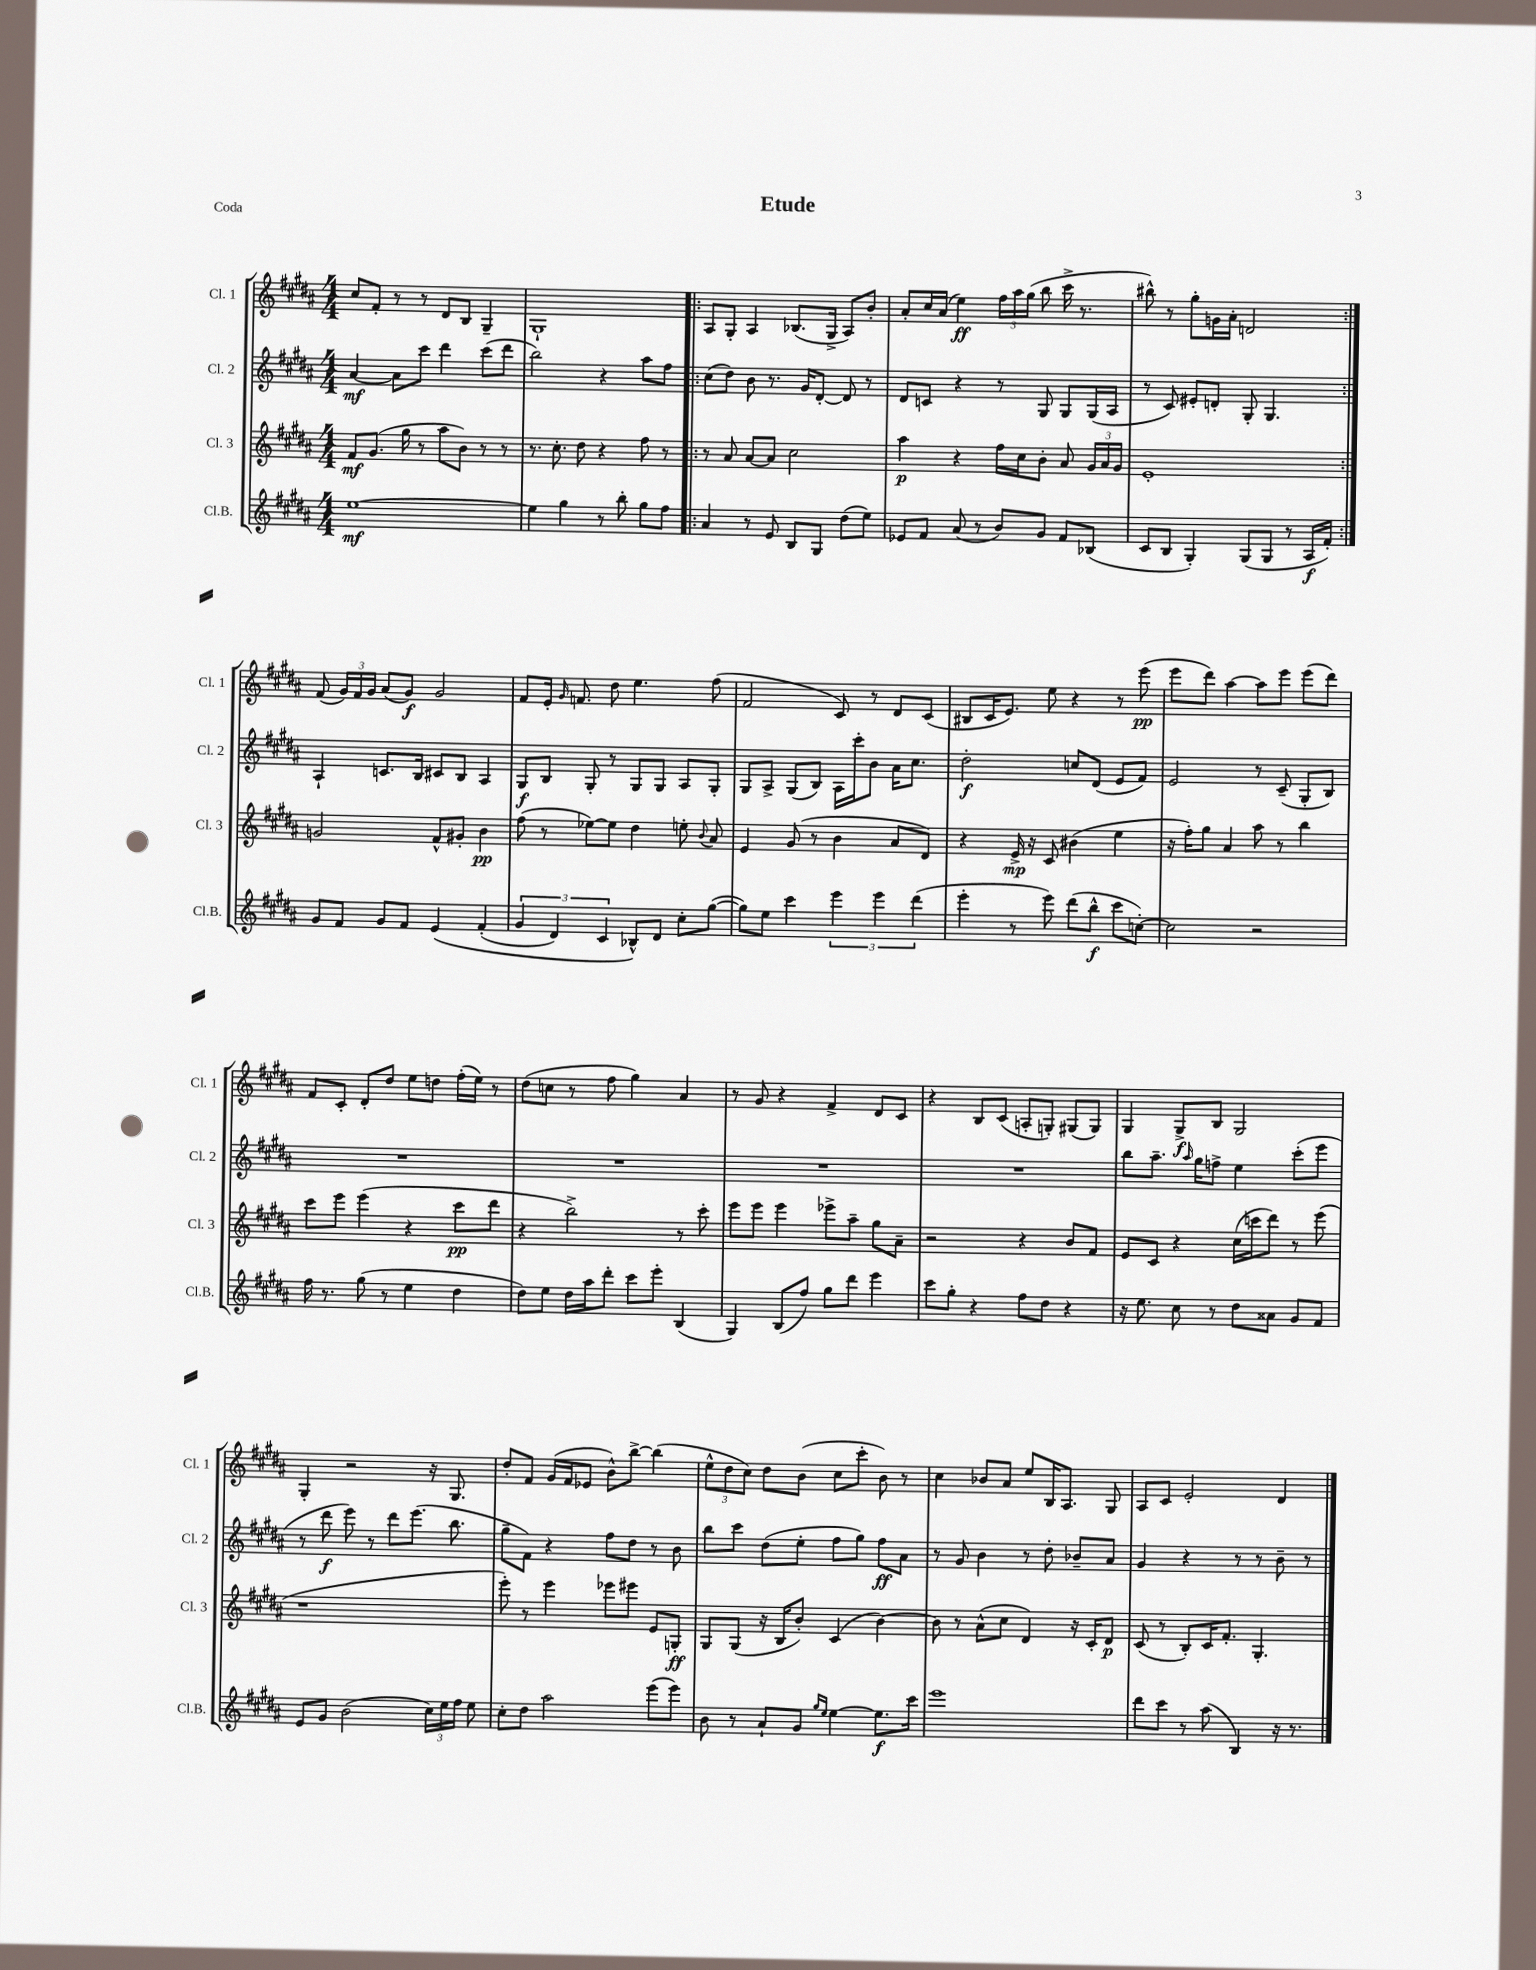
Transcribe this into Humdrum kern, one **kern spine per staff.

**kern	**kern	**kern	**kern
*staff4	*staff3	*staff2	*staff1
*clefG2	*clefG2	*clefG2	*clefG2
*k[f#c#g#d#a#]	*k[f#c#g#d#a#]	*k[f#c#g#d#a#]	*k[f#c#g#d#a#]
*M4/4	*M4/4	*M4/4	*M4/4
[1ee	8f#/L	[4a#/	8cc#/L
.	(8.g#/J	.	8f#'/J
.	.	8a#\]L	8r
.	16gg#\	.	.
.	8r	8ccc#\J	8r
.	8aa#\L	4ddd#\	8d#/L
.	8b\J)	.	8B/J
.	8r	(8ccc#\L	4G#~/
.	8r	8ddd#\J	.
=	=	=	=
4ee\]	8.r	2bb\)	1G#`
.	8.cc#'\	.	.
4gg#\	.	.	.
.	8dd#\	.	.
8r	4r	4r	.
8bb'\	.	.	.
8gg#\L	8ff#\	8aa#\L	.
8ff#\J	8r	8ff#\J	.
=!|:	=!|:	=!|:	=!|:
4a#/	8r	(8cc#\L	8A#/L
.	8a#/	8dd#\J)	8G#'/J
8r	[8a#/L	8b\	4A#/
8e/	8a#/]J	8.r	.
8B/L	2cc#\	.	(8.B-/L
.	.	16g#/LK	.
8G#/J	.	[8d#'/J	.
.	.	.	16G#^/Jk
(8dd#\L	.	8d#/]	8A#/L)
8ee\J)	.	8r	8b'/J
=	=	=	=
8e-/L	4aa#\	8d#/L	8a#'/L
8f#/J	.	8c/J	16cc#/L
.	.	.	(16a#/JJ
(8a#/	4r	4r	4ee\)
8r	.	.	.
8b/L)	16ff#\LL	8r	24ff#\LL
.	.	.	24aa#\
.	16cc#\J	.	.
.	.	.	(24gg#\JJ
8g#/J	8b'\J	8G#/	8bb\
8f#/L	8a#/	8G#/L	16ccc#^\
.	.	.	8.r
(8B-/J	24g#/LL	(16G#/L	.
.	24a#/	.	.
.	.	16A#/JJ	.
.	24g#/JJ	.	.
=	=	=	=
8c#/L	1e'	8r	8bb#^^\)
8B/J	.	8c#/)	8r
4G#'/)	.	8e#'/L	8gg#'\L
.	.	8d'/J	16g\L
.	.	.	16a#'\JJ
(8G#/L	.	8G#'/	2d/
8G#/J	.	4.G#/	.
8r	.	.	.
16A#/LL	.	.	.
16f#'/JJ)	.	.	.
=:|!	=:|!	=:|!	=:|!
8g#/L	2g/	4A#`/	(8f#/
8f#/J	.	.	24g#/LL)
.	.	.	24f#/
.	.	.	24g#/JJ
8g#/L	.	8.c/L	(8a#/L
8f#/J	.	.	8g#/J)
.	.	16B/Jk	.
&(4e/	8f#^^/L	8c#/L	2g#/
.	8g#'/J	8B/J	.
(4f#'/	4b\	4A#/	.
=	=	=	=
6g#/	(8ff#\	8G#/L	8f#/L
.	8r	8B/J	16e'/Jk
6d#/)	.	.	.
.	.	.	16qqg#/
.	.	.	8.f/
.	[8ee-\L)	8G#'/	.
6c#/	.	.	.
.	8ee-\]J	8r	8dd#\
8B-^^/L&)	4dd#\	8G#/L	4.ee\
8d#/J	.	8G#/J	.
8cc#'\L	8ee'\	8A#/L	.
.	8qqb/	.	.
([8gg#\J	8a#/	8G#'/J	(8ff#\
=	=	=	=
8gg#\]L)	4e/	8G#/L	2f#/
8ee\J	.	8A#^/J	.
4ccc#\	(8g#/	(8G#/L	.
.	8r	8B/J)	.
6eee\	4b\	16A#\LL	8c#/)
.	.	16ccc#'\J	.
.	.	8b\J	8r
6eee\	.	.	.
.	8a#/L	16a#\LK	8d#/L
.	.	8.cc#\J	.
(6ddd#\	.	.	.
.	8d#/J)	.	(8c#/J
=	=	=	=
4eee'\	4r	2dd#'\	8B#/L
.	.	.	16c#/K
.	.	.	8.e/J)
8r	16e^/	.	.
.	16r	.	.
8eee\)	8c#/	.	8ee\
(8ddd#\L	(4b#\	8cc/L	4r
8bb^^\J	.	(8d#/J	.
8ccc#\L	4ee\	8e/L	8r
[8cc'\J)	.	8f#/J)	(8eee\
=	=	=	=
2cc\]	16r	2e/	8eee\L
.	16ff#'\LK)	.	.
.	8gg#\J	.	8ddd#\J)
.	4a#/	.	[4aa#\
2r	8aa#\	8r	8aa#\]L
.	8r	(8c#~/	8eee\J
.	4bb\	8G#'/L	(8eee\L
.	.	8B/J)	8ddd#\J)
=	=	=	=
16ff#\	8ccc#\L	1r	8f#/L
8.r	.	.	.
.	8eee\J	.	8c#'/J
(8gg#\	(4eee\	.	8d#'/L
8r	.	.	8dd#/J
4ee\	4r	.	8ee\L
.	.	.	8dd\J
4dd#\	8ccc#\L	.	(16ff#'\LL
.	.	.	16ee\JJ)
.	8ddd#\J	.	8r
=	=	=	=
8dd#\L)	4r	1r	(8dd#\L
8ee\J	.	.	8cc\J
16dd#\LL	2bb^\)	.	8r
16aa#\J	.	.	.
8ddd#'\J	.	.	8ff#\
8ccc#\L	.	.	4gg#\)
8eee'\J	.	.	.
(4B/	8r	.	4a#/
.	8ccc#'\	.	.
=	=	=	=
4G#/)	8eee\L	1r	8r
.	8eee\J	.	8g#/
(8B/L	4eee\	.	4r
8ff#/J)	.	.	.
8gg#\L	8eee-^\L	.	4f#^/
8ddd#\J	8aa#~\J	.	.
4eee\	8gg#\L	.	8d#/L
.	8a#~\J	.	8c#/J
=	=	=	=
8ccc#\L	2r	1r	4r
8gg#'\J	.	.	.
4r	.	.	8B/L
.	.	.	(8c#/J
8ff#\L	4r	.	8A'/L
8dd#\J	.	.	8G'/J)
4r	8b/L	.	(8G#/L
.	8f#/J	.	8G#/J)
=	=	=	=
16r	8e/L	8bb\L	4G#/
8.ee\	.	.	.
.	8c#/J	8.aa#~\J	.
8cc#\	4r	.	8G#^/L
.	.	16qqaa#/	.
.	.	16gg#\LK	.
8r	.	8ff^\J	8B/J
8dd#\L	(16cc#\LL	4ee\	2G#/
.	16ccc\J	.	.
8a##\J	8ddd#\J)	.	.
8g#/L	8r	(8ccc#'\L	.
8f#/J	(8eee\	8eee\J	.
=	=	=	=
8e/L	1r	8r	4G#'/
8g#/J	.	8ddd#\	.
(2b\	.	8eee\)	2r
.	.	8r	.
.	.	8ddd#\L	.
.	.	(8.eee\J	.
24cc#\LL)	.	.	16r
24ee\	.	.	.
.	.	8.bb\	8.G#/
24ff#\JJ	.	.	.
8ee\	.	.	.
=	=	=	=
8cc#'\L	8eee'\)	8gg#~\L	8dd#'/L
8dd#\J	8r	8f#\J)	8f#/J
2aa#\	4eee\	4r	(16g#/LL
.	.	.	16f#/J
.	.	.	8e-/J
.	8eee-\L	8ff#\L	8b^^\L)
.	8eee#\J	8dd#\J	[8bb^\J
(8eee\L	8e/L	8r	(4bb\]
8eee\J)	8G'/J	8b\	.
=	=	=	=
8b\	8G#/L	8bb\L	12ee^^\L
.	.	.	12dd#\
8r	(8G#/J	8ccc#\J	.
.	.	.	12cc#\J)
8a#`/L	16r	(8dd#\L	8dd#\L
.	16B/LK	.	.
8g#/J	8b'/J)	8ee'\J	(8b\J
16qqgg#/LL	.	.	.
16qqee/JJ	.	.	.
[4ee\	(4c#/	8ff#\L	8cc#\L
.	.	8gg#\J)	8ccc#'\J
8.ee\]L	[4b\)	8ff#\L	8b\)
.	.	8a#\J	8r
16ccc#\Jk	.	.	.
=	=	=	=
1eee	8b\]	8r	4cc#\
.	8r	8g#/	.
.	(8a#^^\L	4b\	8b-/L
.	8cc#\J	.	8a#/J
.	4d#/)	8r	8ee/L
.	.	8dd#'\	16B/K
.	.	.	8.A#/J
.	16r	8b-~/L	.
.	16c#'/LK	.	.
.	8d#/J	8a#/J	8G#/
=	=	=	=
8ddd#\L	(8c#/	4g#/	8A#/L
8ccc#\J	8r	.	8c#/J
8r	8B'/L)	4r	2e'/
(8aa#\	16c#/K	.	.
.	8.f#'/J	.	.
4B/)	.	8r	.
.	4.G#'/	8r	.
16r	.	8b~\	4d#/
8.r	.	.	.
.	.	8r	.
==	==	==	==
*-	*-	*-	*-
